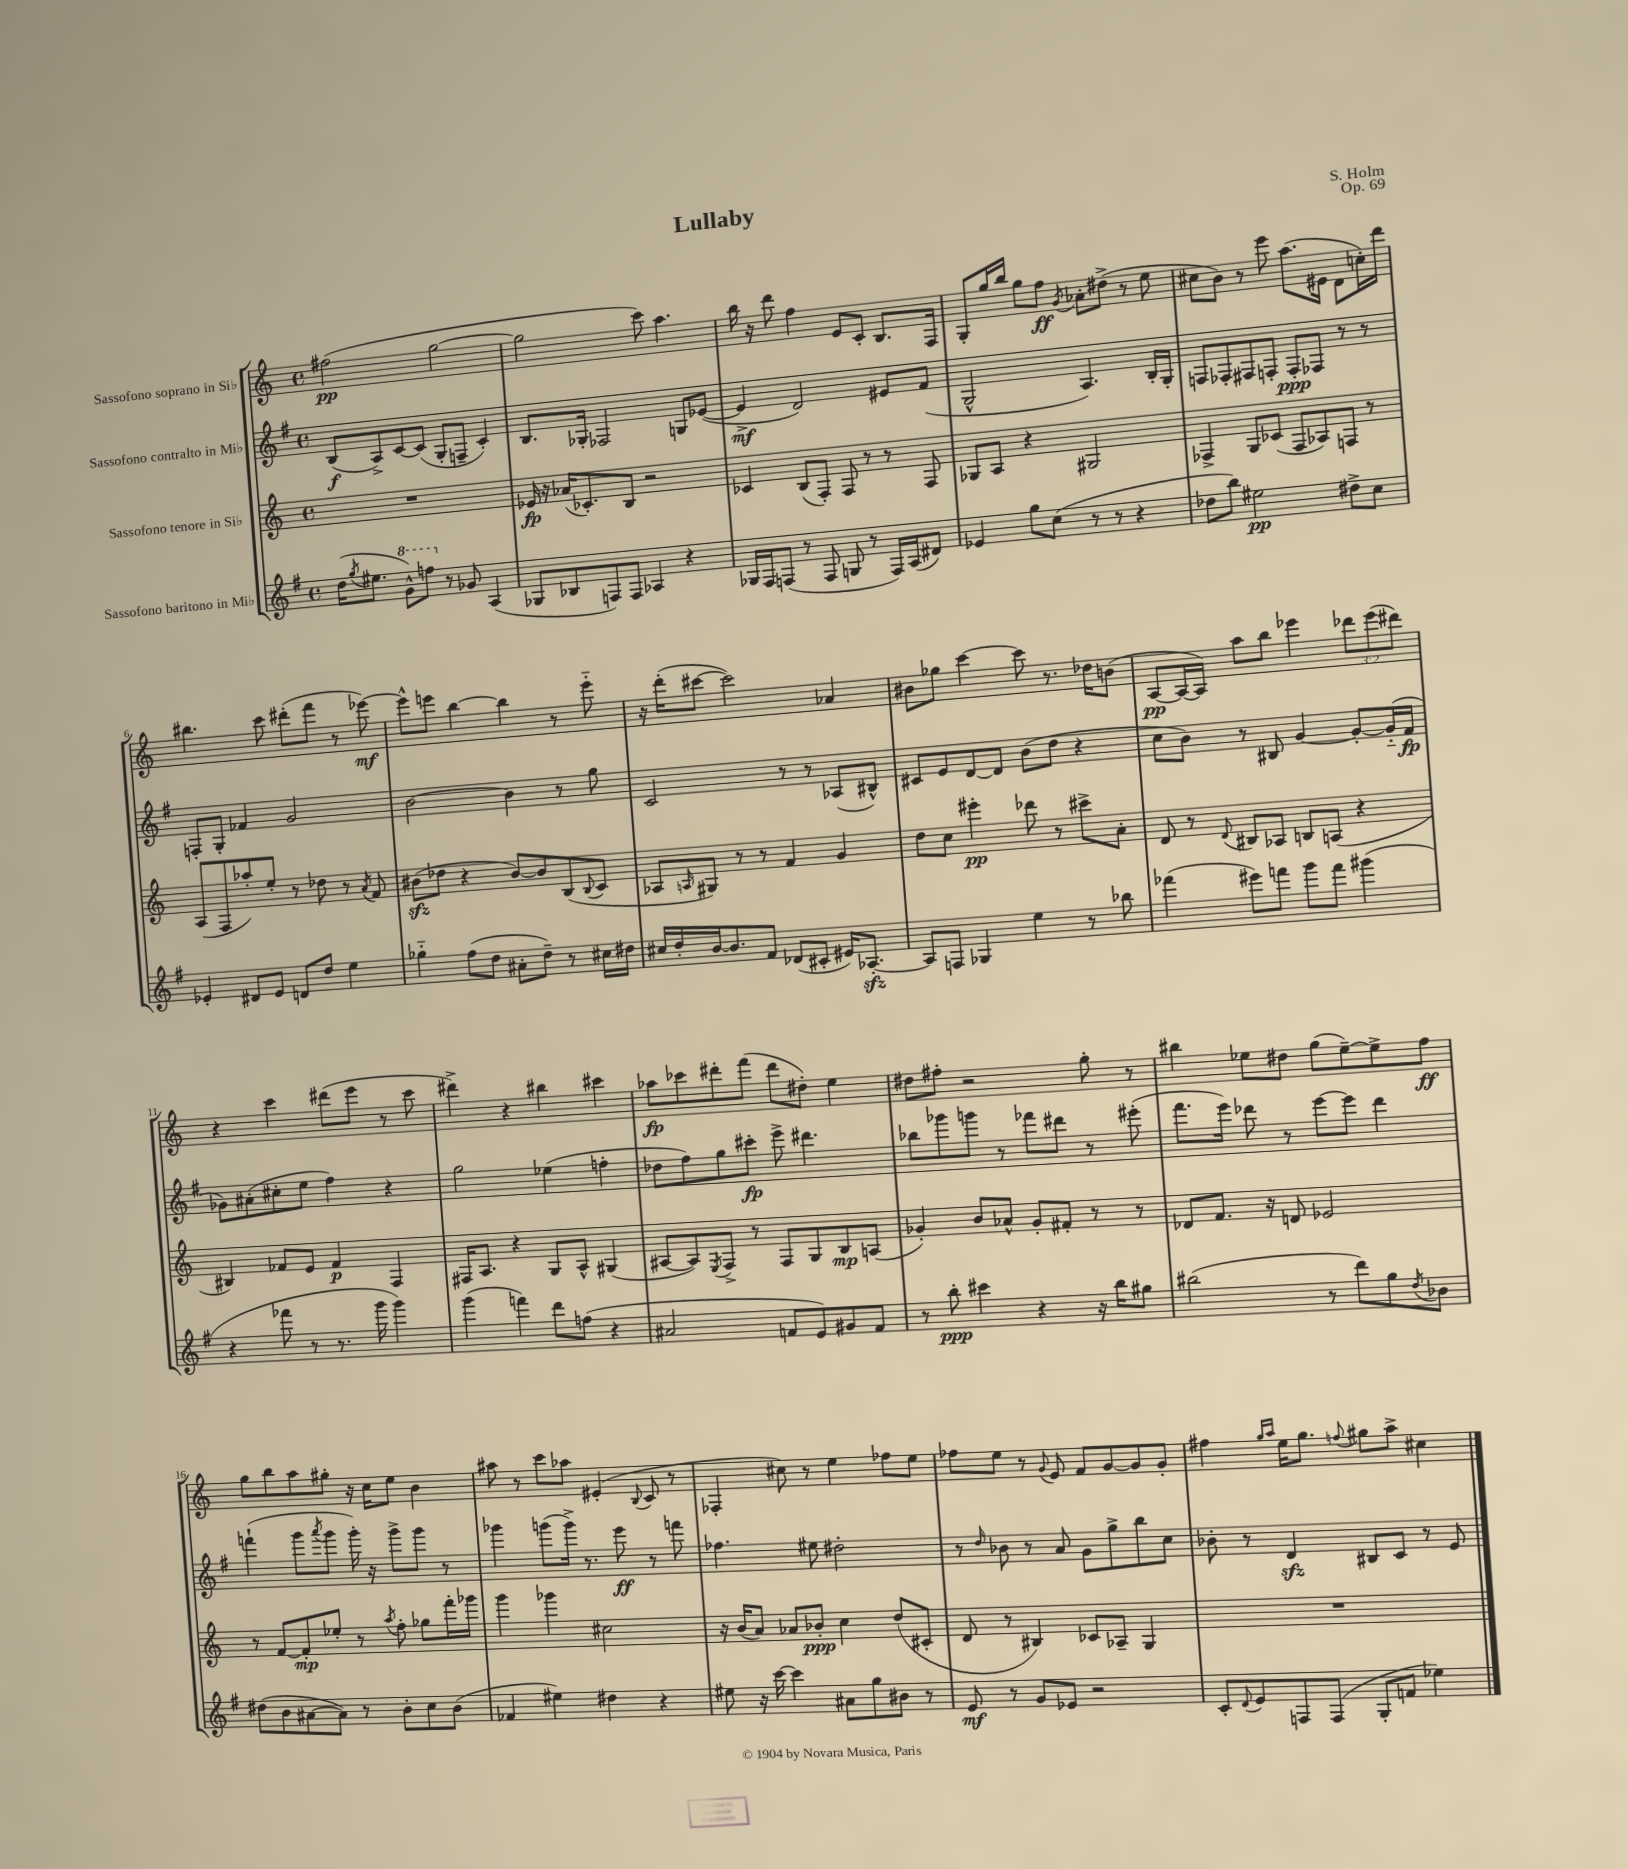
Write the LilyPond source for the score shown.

\header { title = "Lullaby" composer = "S. Holm" opus = "Op. 69" }
<<
\new StaffGroup <<
\new Staff = "s0" \with { instrumentName = "Sassofono soprano in Sib" } {
    \clef treble \key c \major \defaultTimeSignature \time 4/4 \override Staff.TupletNumber.text = #tuplet-number::calc-fraction-text
    fis''2\pp( g''2~ |
    g''2 c'''8) a''4. |
    b''16 r16 d'''8 f''4 e'8 c'8-. b8. f16 |
    g8-. g''16 b''16 g''8 f''8\ff \acciaccatura { g'8 } aes'8-. dis''8->( r8 e''8 |
    cis''8 b'8) r8 e'''8 a''8.( eis'16 d'8 c''16-.) d'''16 |
    bis''4. c'''8 dis'''8-.( f'''8 r8 ees'''8~\mf) |
    ees'''8-^ e'''8 b''4~ b''4 r8 e'''8-_ |
    r16 d'''16-.( cis'''8~ cis'''2) aes'4 |
    bis'8 ges''8 c'''4~ c'''8 r8. des''16 b'8( |
    a8~\pp a16~ a16) a''8 b''8 ees'''4 \tuplet 3/2 { des'''8 ees'''8( dis'''8) } |
    r4 c'''4 dis'''8( e'''8 r8 c'''8 |
    dis'''4->) r4 bis''4 cis'''4 |
    aes''8\fp ces'''8 dis'''8-. f'''8( dis'''8 dis''8-.) e''4 |
    dis''8 fis''8-. r2 g''8-. r8 |
    bis''4 ees''8 dis''8 g''8( ees''8~--) ees''8-> f''8\ff |
    g''8 b''8 a''8 gis''8-. r16 c''16 e''8 b'4 |
    ais''8 r8 c'''8 aes''8 eis'4-.( \appoggiatura { b8 } c'8 r8 |
    fes4-. cis''8) r8 e''4 fes''8 e''8 |
    fes''8 e''8 r8 \appoggiatura { g'8 } e'8 f'8 g'8~ g'8 g'8-. |
    fis''4 \grace { g''16 a''16 } e''16 g''8. \appoggiatura { f''8 } gis''8 a''8-> cis''4 \bar "|." |
}
\new Staff = "s1" \with { instrumentName = "Sassofono contralto in Mib" } {
    \clef treble \key g \major \defaultTimeSignature \time 4/4
    b8\f( a8->) c'8~ c'8( g8-. f8-- c'4-.) |
    b8. ges16-. fes2 g8 ees'8~( |
    ees'4->\mf d'2) eis'8 fis'8( |
    g2-^ a4.) b16-. g16-. |
    f8 fes8-. fis8 f8-. f8-.\ppp fes8 r8 r8 |
    f8-. g8-. fes'4 g'2 |
    b'2~ b'4 r8 g''8 |
    c'2 r8 r8 aes8( bis8-^) |
    cis'8 e'8 d'8~ d'8 b'8( d''8 r4 |
    c''8 b'8) r8 bis8 g'4~ g'8~-. g'16-_( fis'16\fp |
    ges'8) ais'8-.( cis''8-. e''8 fis''4) r4 |
    g''2 ees''4( f''4-. |
    des''8 fis''8) g''8 cis'''8-.\fp e'''8-> dis'''4. |
    bes''8 ges'''8 g'''8 r8 fes'''8 dis'''8 r8 eis'''8-.( |
    fis'''8. e'''16) des'''8 r8 e'''8~ e'''8 des'''4 |
    f'''4-!( g'''8 \acciaccatura { a'''8 } g'''8 g'''16-.) r16 g'''8-> g'''8 r8 |
    ges'''4 g'''8( g'''16->) r8. e'''8\ff r8 f'''8 |
    fes''4. eis''8 dis''2-. |
    r8 \grace { d''16 } bes'8 r8 a'8 g'8 g''8-> b''8 c''8 |
    bes'8-. r8 d'4\sfz bis8 c'8 r8 e'8 \bar "|." |
}
\new Staff = "s2" \with { instrumentName = "Sassofono tenore in Sib" } {
    \clef treble \key c \major \defaultTimeSignature \time 4/4
    R1 |
    ees'16\fp r16 aes'16( ces'8.-.) b8 r2 |
    ces'4 b8( f8-.) f8 r8 r8 f8 |
    ges8 a8 r4 gis2 |
    fes4-> g8 ces'8( fes8 aes8) f8 r8 |
    a8( f8 aes''8-.) e''8-. r8 des''8 r8 \acciaccatura { a'8 } f'8 |
    bis'8\sfz( des''8 r4 bis'8~) bis'8 b8( \appoggiatura { b8 } c'8 |
    aes8 \grace { a16 } gis8) r8 r8 f'4 g'4 |
    d''8 c''8 eis'''4-.\pp des'''8 r8 cis'''8-> a'8-. |
    d'8 r8 \appoggiatura { d'8 } bis8 aes8 b8 a8( r4 |
    bis4) fes'8 e'8 fes'4\p f4 |
    fis16 a8. r4 g8 a8-^ gis4( |
    ais8~ ais8) \acciaccatura { e8 } f8-> r8 f8 g8 b8\mp a8( |
    ges'4-.) b'8 aes'8-^ ges'8-. fis'8-. r8 r8 |
    des'8 f'8. r16 d'8 ees'2 |
    r8 f'8~ f'8-.\mp ees''8-. r8 \acciaccatura { a''8 } f''8-. ges''8 f'''16-. ges'''16 |
    g'''4 ges'''4 cis''2 |
    r16 b'16( a'8) aes'8 bes'8-.\ppp c''4 d''8( cis'8-. |
    d'8 r8 bis4) ces'8 aes8-- g4 |
    R1 \bar "|." |
}
\new Staff = "s3" \with { instrumentName = "Sassofono baritono in Mib" } {
    \clef treble \key g \major \defaultTimeSignature \time 4/4
    d''16( \acciaccatura { g''8 } eis''8. \ottava #1 g''8-^) f'''8 \ottava #0 r8 ges'8 a4( |
    ges8 bes8 f8) f8 aes4 r4 |
    ges16 fis16 f8( r8 f8 g8 r8 f16) a16( dis'8) |
    ees'4 g''8 c''8( r8 r8 r4 |
    des''8 b''8) eis''2\pp dis''8-> c''8 |
    ees'4-. dis'8 ees'8 d'8 d''8 e''4 |
    ges''4-_ fis''8( d''8 ais'8-. d''8--) r8 cis''16 dis''16 |
    cis''16 d''16-. b'16~ b'8. fis'8 des'8( cis'8-. eis'16) aes8.~-.\sfz |
    aes8 f8 ges4 e''4 r8 bes''8 |
    fes'''4( eis'''8) f'''8 g'''8 f'''8 gis'''4( |
    r4 fes'''8 r8 r8. g'''16 g'''4) |
    g'''4( f'''4) d'''8 f''8( r4 |
    ais'2 f'8 e'8) gis'8 f'8 |
    r8 b''8-.\ppp cis'''4 r4 r16 b''16 gis''8 |
    bis''2( r8 d'''8) g''8 \acciaccatura { d''8 } bes'8 |
    dis''8( b'8 ais'8~ ais'8) r8 b'8-. c''8 b'8( |
    fes'4 eis''4) dis''4 r4 |
    eis''8 r16 c'''16~ c'''4 ais'8 g''8 bis'8 r8 |
    e'8\mf r8 g'8 ees'8 r2 |
    c'8-. \appoggiatura { d'8 } e'8 f8 f8( g8-. f'8 ees''4) \bar "|." |
}
>>
>>
